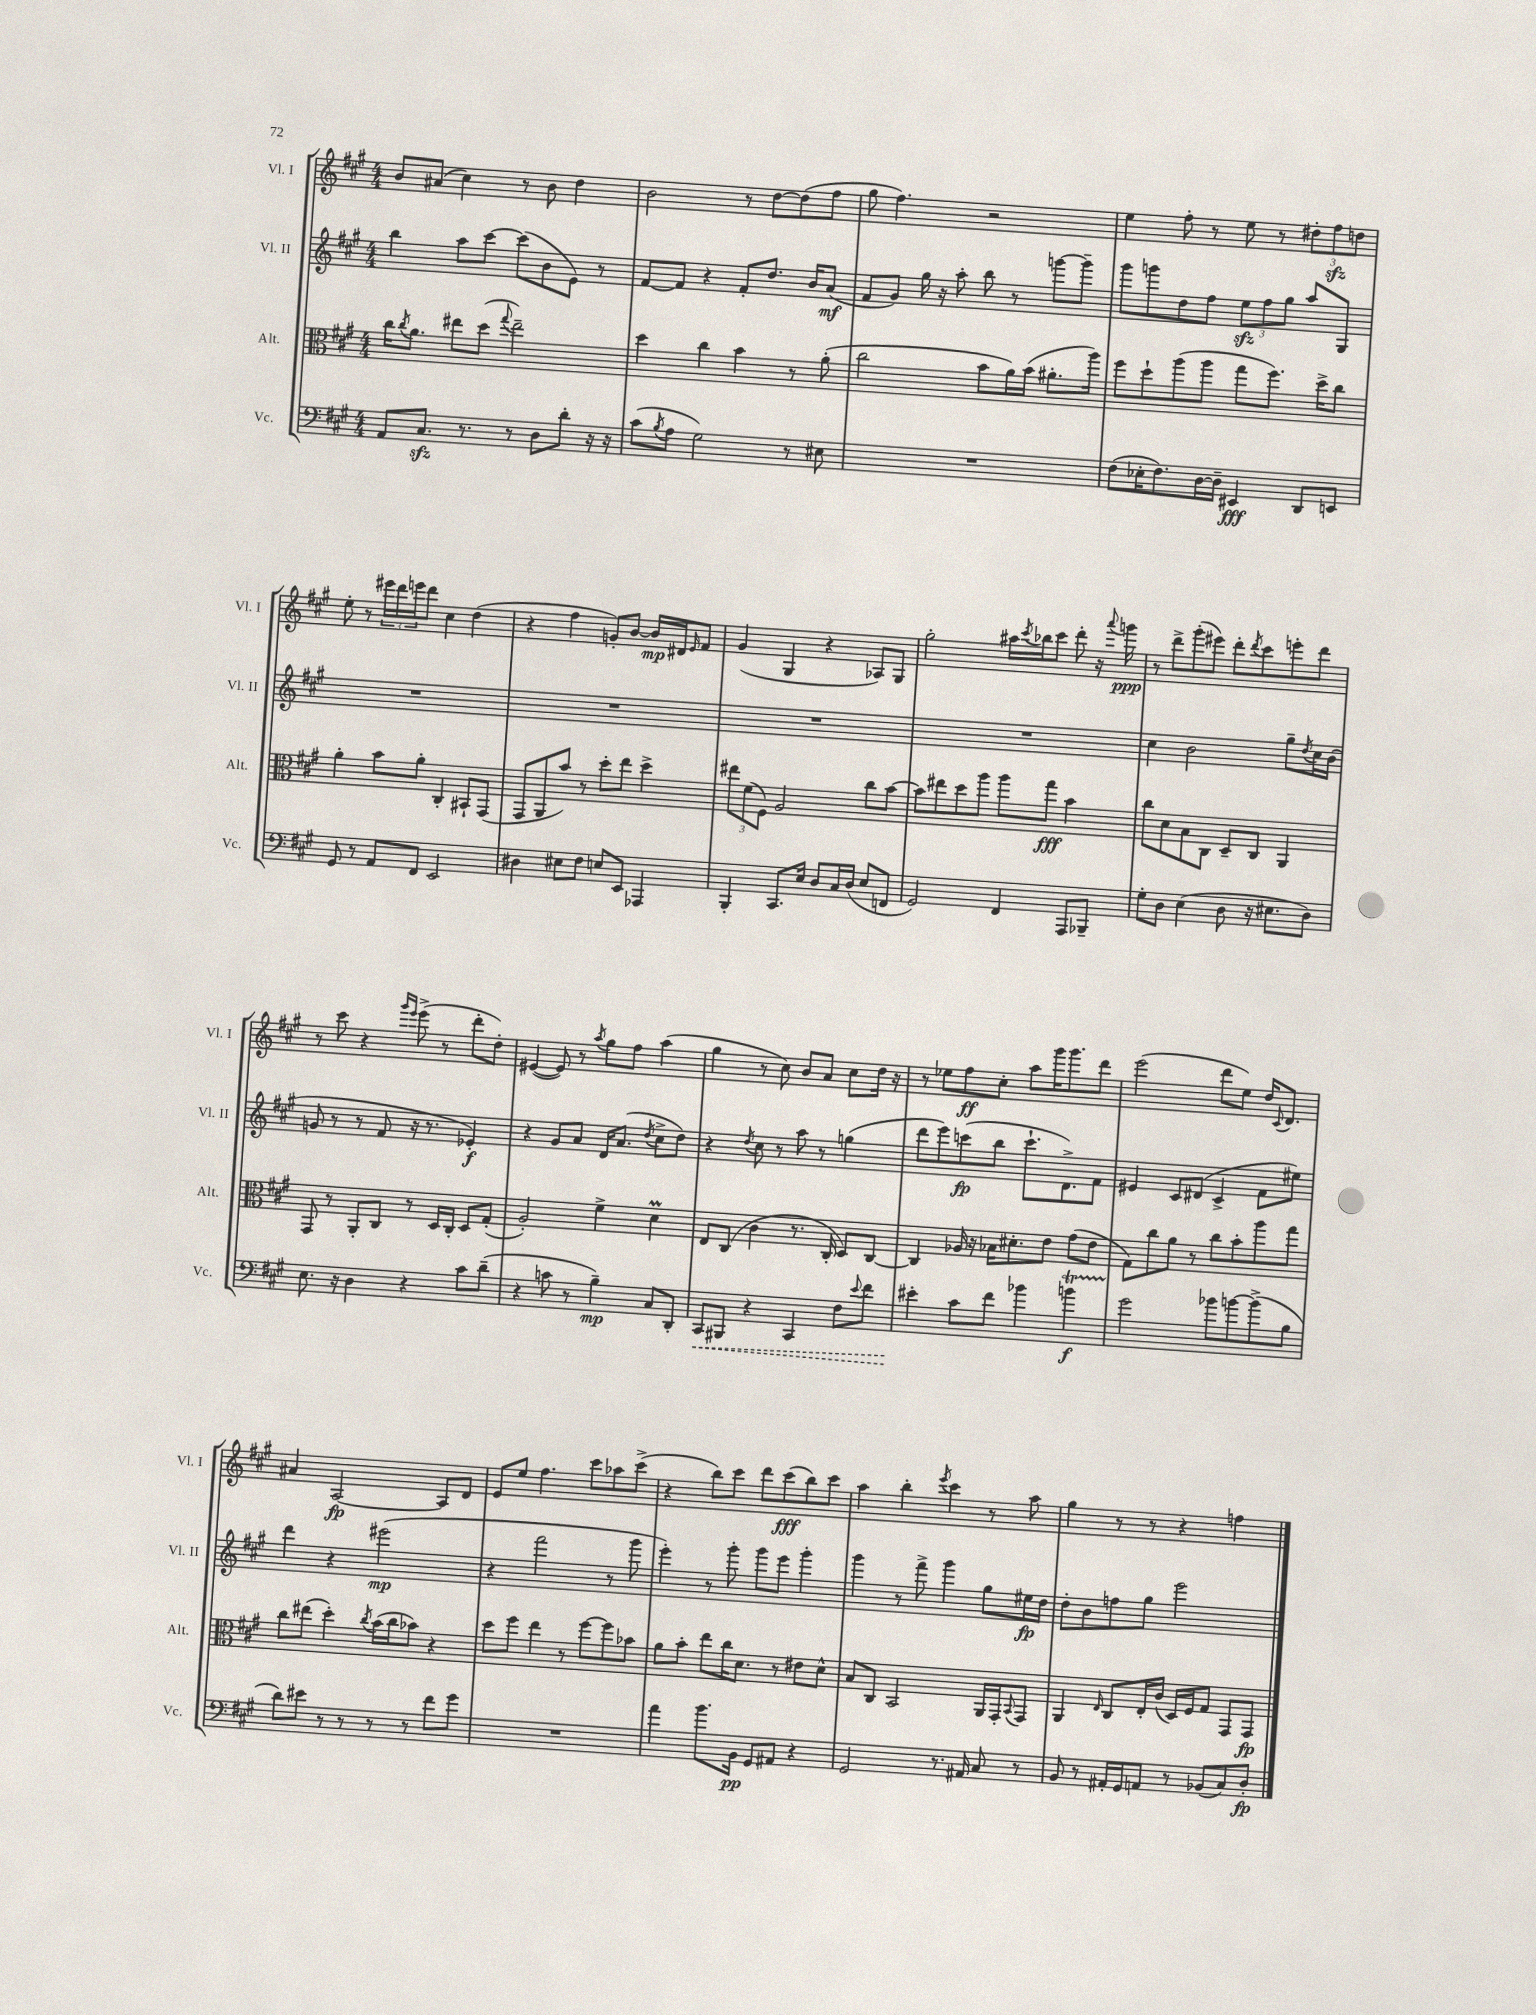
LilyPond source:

<<
\new StaffGroup <<
\new Staff = "s0" \with { instrumentName = "Vl. I" shortInstrumentName = "Vl. I" } {
    \clef treble \key a \major \numericTimeSignature \time 4/4
    b'8 ais'8( cis''4) r8 b'8 d''4 |
    b'2 r8 d''8~ d''8( fis''8 |
    gis''8 fis''4.) r2 |
    e''4 fis''8-. r8 e''8 r8 \tuplet 3/2 { dis''8-. fis''8\sfz d''8 } |
    e''8-. r8 \tuplet 3/2 { eis'''16 d'''16 e'''16 } d'''8 cis''4 d''4( |
    r4 fis''4 g'8-.) b'8~ b'16\mp dis'16 \grace { e'16 } fis'8 |
    gis'4( gis4 r4 aes8) gis8 |
    gis''2-. ais''16 \acciaccatura { cis'''8 } bes''16 cis'''8 d'''8-. r16 \appoggiatura { a'''8 } g'''16\ppp |
    r8 d'''8-> gis'''8-.( eis'''8) d'''8-. \acciaccatura { d'''8 } cis'''8 e'''8-. d'''8 |
    r8 cis'''8 r4 \grace { gis'''16 e'''16 } e'''8->( r8 d'''8-. d''8-.) |
    eis'4~( eis'8) r8 \acciaccatura { a''8 } gis''8 fis''8 a''4( |
    gis''4 r8 cis''8) b'8 a'8 cis''8 d''16 r16 |
    r8 ees''8 fis''8\ff cis''8-. a''8 gis'''16 gis'''8. d'''8 |
    e'''2( d'''8 e''8) d''16 \appoggiatura { cis'8 } d'8. |
    ais'4 a2~\fp a8 d'8 |
    e'8 e''8 fis''4. cis'''8 aes''8 cis'''8->( |
    r4 b''8) cis'''8 d'''8 cis'''8\fff( b''8) cis'''8 |
    a''4 b''4-. \acciaccatura { e'''8 } cis'''4 r8 a''8 |
    gis''4 r8 r8 r4 f''4 \bar "|." |
}
\new Staff = "s1" \with { instrumentName = "Vl. II" shortInstrumentName = "Vl. II" } {
    \clef treble \key a \major \numericTimeSignature \time 4/4
    b''4 a''8 cis'''8~ cis'''8( b'8 e'8) r8 |
    fis'8~ fis'8 r4 fis'8-. d''8. b'16 a'8\mf( |
    fis'8 gis'8) gis''16 r16 a''8-. b''8 r8 g'''8~ g'''8-- |
    gis'''8 g'''8 d''8 fis''8 \tuplet 3/2 { e''8\sfz fis''8 gis''8 } a''8 gis8 |
    R1 |
    R1 |
    R1 |
    R1 |
    cis''4 b'2 gis''8-- \acciaccatura { d''8 } cis''16 b'16( |
    g'8 r8 r8 fis'8 r16 r8. ees'4-.\f) |
    r4 gis'8 a'8 d'16 a'8.( \acciaccatura { d''8 } cis''8-> d''8) |
    r4 \acciaccatura { d''8 } cis''8 r8 a''8 r8 g''4( |
    d'''8 e'''8) c'''8\fp( b''8 c'''8.-! d'8.->) fis'8 |
    eis'4 cis'8 dis'8( cis'4-> fis'8 eis''8) |
    d'''4 r4 eis'''2\mp( |
    r4 fis'''2 r8 gis'''8 |
    e'''4-.) r8 gis'''8-. gis'''8 e'''8 gis'''4-. |
    gis'''4 r8 fis'''8-> gis'''4 gis''8 eis''16\fp d''16 |
    d''8-. b'8 f''8 gis''8 e'''2 \bar "|." |
}
\new Staff = "s2" \with { instrumentName = "Alt." shortInstrumentName = "Alt." } {
    \clef alto \key a \major \numericTimeSignature \time 4/4
    cis''16 \acciaccatura { cis''8 } a'8. eis''8 d''8( \appoggiatura { gis''8 } eis''2--) |
    d''4 cis''4 b'4 r8 a'8-.( |
    cis''2 b'8 a'16) b'16( ais'8.-. a''16) |
    fis''8 d''8-! a''8( a''8 gis''8 fis''8.) d''16-> cis''8 |
    a'4-. b'8 a'8-. cis4-. bis,8-! gis,8( |
    gis,8 a,8 b'8) r8 d''8-. e''8 d''4-> |
    \tuplet 3/2 { eis''8 fis'8( fis8) } a2 cis''8 b'8~ |
    b'8 eis''8 d''8 a''8 a''8 gis''8\fff b'4 |
    cis''8 d'8 b8 cis8 d8-- cis8 a,4 |
    gis,8 r8 a,8-. cis8 r8 d16 cis16-. d8 gis8-.( |
    a2-.) fis'4-> d'4\prall |
    e8 cis8( cis'4 r8. cis16-. d8) cis8~ |
    cis4 aes16 r16 bes16 dis'8.-. e'8 gis'8( e'8 |
    gis8) cis''8 a'8 r8 cis''8 b'8-. a''8 gis''8 |
    cis''8 eis''8( d''4-.) \acciaccatura { cis''8 } b'16( cis''16 bes'8) r4 |
    d''8 fis''8 e''4 r8 fis''8~ fis''8 bes'8 |
    a'8 b'8-. e''8 cis''16 d'8. r8 eis'8 d'8-^ |
    b8 cis8 b,2 a,16 gis,16-. \appoggiatura { b,8 } gis,8 |
    a,4 \grace { e16 } cis8 e16-. cis'16( d16) fis16 gis8 gis,8 gis,8\fp \bar "|." |
}
\new Staff = "s3" \with { instrumentName = "Vc." shortInstrumentName = "Vc." } {
    \clef bass \key a \major \numericTimeSignature \time 4/4
    a,8 cis8.\sfz r8. r8 d8 d'8-. r16 r16 |
    cis'8( \acciaccatura { b8 } a8 gis2) r8 eis8 |
    R1 |
    fis8( ees16-. fis8.) d16~ d16-- eis,4\fff d,8 e,8 |
    gis,8 r8 a,8 fis,8 e,2 |
    dis4 eis8 fis8 e8 e,8 aes,,4 |
    b,,4-. cis,8. e16 d8 cis16 d16( e8 f,8 |
    gis,2) fis,4 a,,8 bes,,8-- |
    gis8-. d8 e4( d8 r16 eis8. d8) |
    e8. r16 d4 r4 cis'8 d'8--( |
    r4 c'8 r8 b4--\mp) cis8 d,8-. |
    \once \override Hairpin.style = #'dashed-line cis,8\< bis,,8 r4 cis,4 fis8 \appoggiatura { e'8 } fis'8 |
    eis'4-.\! cis'8 fis'8 bes'4 b'4\startTrillSpan\f |
    gis'2\stopTrillSpan bes'8 b'8~ b'8->( b8 |
    d'8) eis'8 r8 r8 r8 r8 fis'8 gis'8 |
    R1 |
    a'4 b'8. b,16\pp gis,8 ais,8 r4 |
    gis,2 r8. ais,16 cis8 r8 |
    b,8 r8 ais,16-. gis,16 a,8 r8 bes,8( cis8) d8-.\fp \bar "|." |
}
>>
>>
\layout { \context { \Score \remove "Bar_number_engraver" } }
